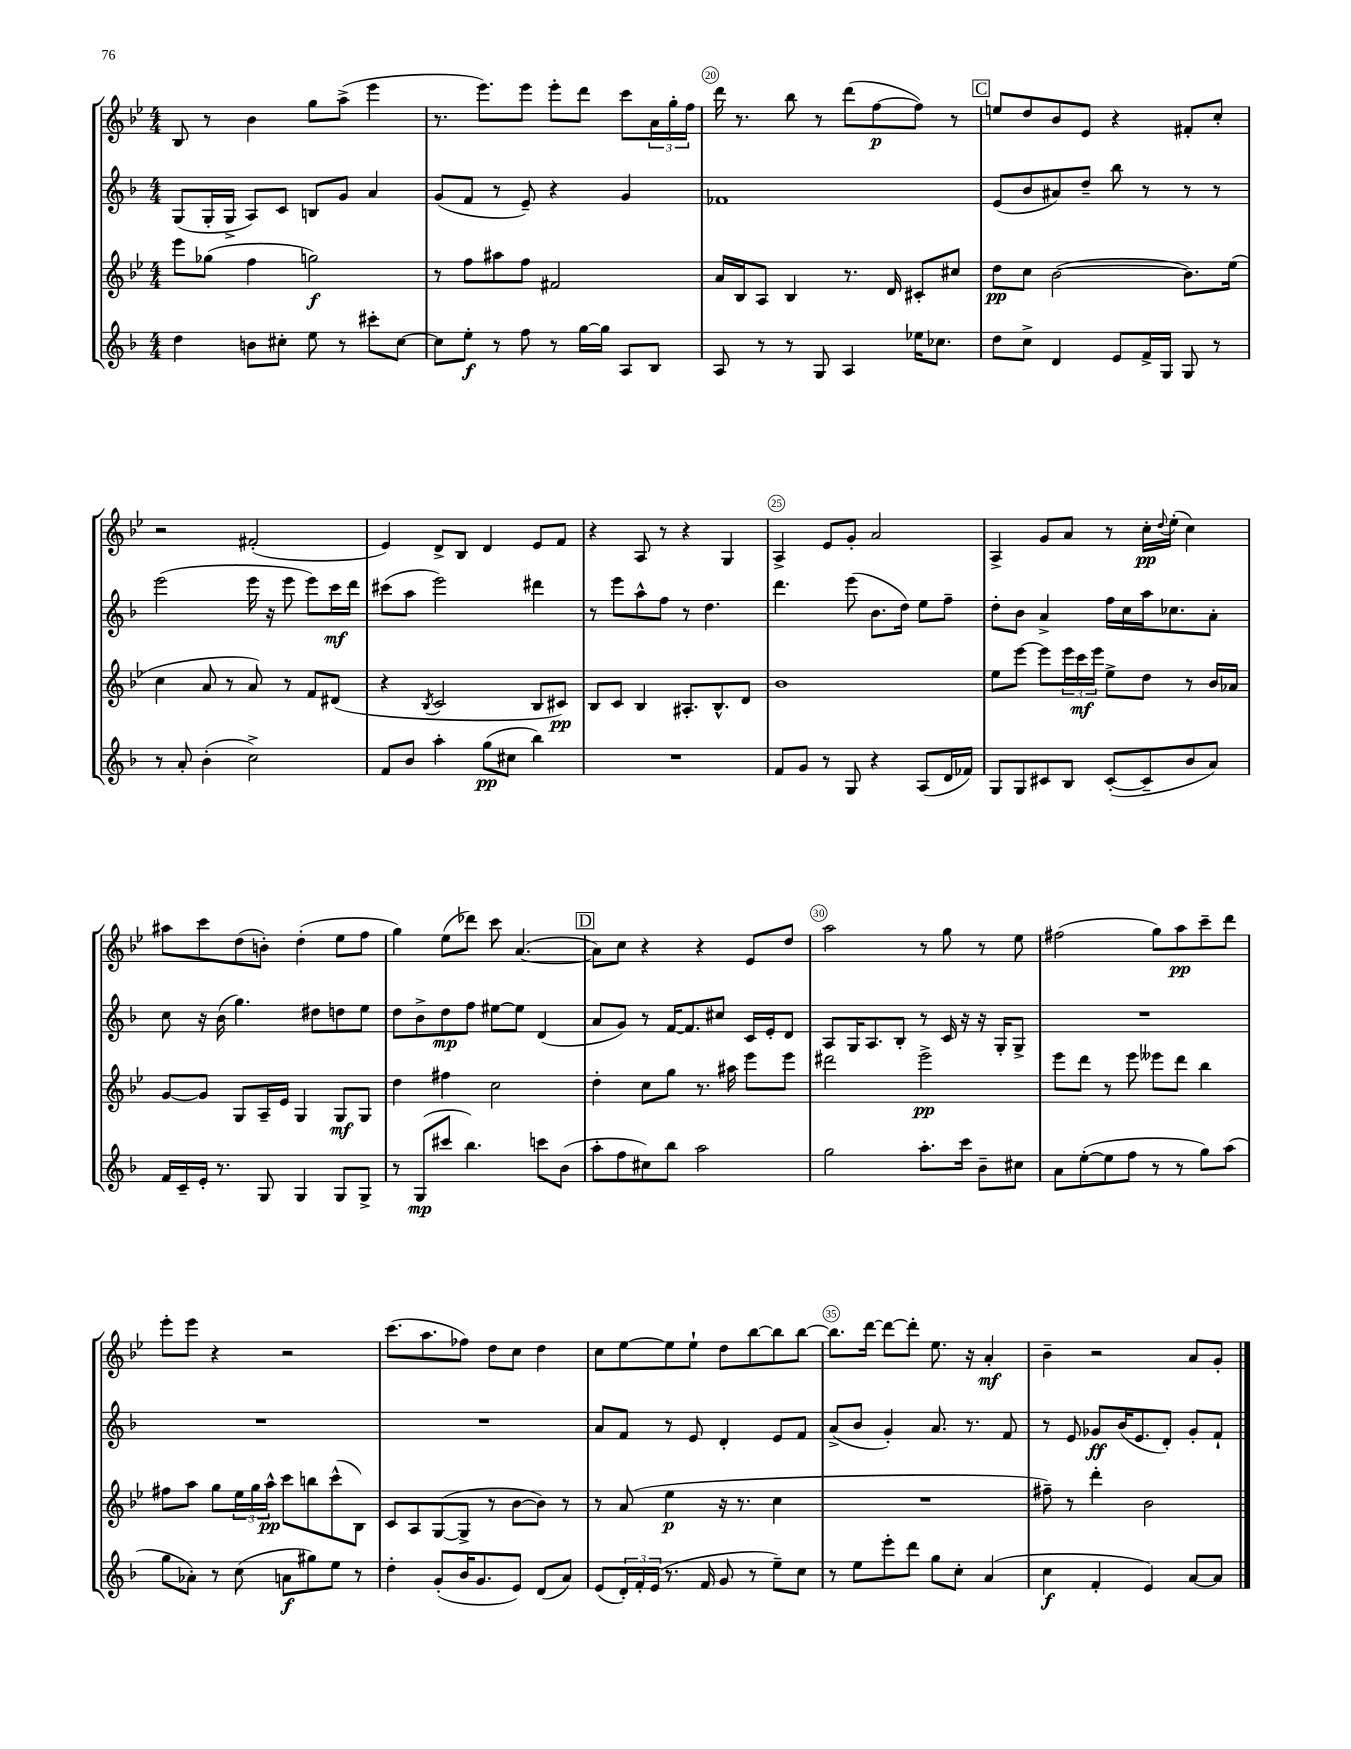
<<
\new StaffGroup <<
\new Staff = "s0" {
    \clef treble \key bes \major \numericTimeSignature \time 4/4
    bes8 r8 bes'4 g''8 a''8->( ees'''4 |
    r8. ees'''8.) ees'''8 ees'''8-. d'''8 c'''8 \tuplet 3/2 { a'16 g''16-. f''16 } |
    d'''16 r8. bes''8 r8 d'''8( f''8~\p f''8) r8 |
    \mark \markup { \box "C" } e''8 d''8 bes'8 ees'8 r4 fis'8-. c''8-. |
    r2 fis'2-.( |
    ees'4) d'8-> bes8 d'4 ees'8 f'8 |
    r4 a8 r8 r4 g4 |
    a4-> ees'8 g'8-. a'2 |
    a4-> g'8 a'8 r8 c''16-.\pp \appoggiatura { d''8 } ees''16-.( c''4) |
    ais''8 c'''8 d''8( b'8-.) d''4-.( ees''8 f''8 |
    g''4) ees''8( des'''8) c'''8 a'4.~( |
    \mark \markup { \box "D" } a'8) c''8 r4 r4 ees'8 d''8 |
    a''2 r8 g''8 r8 ees''8 |
    fis''2( g''8) a''8\pp c'''8-- d'''8 |
    ees'''8-. ees'''8 r4 r2 |
    c'''8.( a''8. fes''8) d''8 c''8 d''4 |
    c''8 ees''8~ ees''8 ees''8-! d''8 bes''8~ bes''8 bes''8~ |
    bes''8. d'''16~ d'''8~ d'''8-. ees''8. r16 a'4-.\mf |
    bes'4-- r2 a'8 g'8-. \bar "|." |
}
\new Staff = "s1" {
    \clef treble \key f \major \numericTimeSignature \time 4/4
    g8( g16-. g16-> a8) c'8 b8 g'8 a'4 |
    g'8( f'8 r8 e'8--) r4 g'4 |
    fes'1 |
    \mark \markup { \box "C" } e'8( bes'8 ais'8) d''8-- bes''8 r8 r8 r8 |
    e'''2( e'''16 r16 e'''8 e'''8) c'''16\mf d'''16 |
    cis'''8( a''8 e'''2) dis'''4 |
    r8 e'''8 a''8-^ f''8 r8 d''4. |
    d'''4. e'''8( bes'8. d''16) e''8 f''8-- |
    d''8-. bes'8 a'4-> f''16 c''16 a''16 ces''8. a'8-. |
    c''8 r16 bes'16( g''4.) dis''8 d''8 e''8 |
    d''8 bes'8-> d''8\mp f''8 eis''8~ eis''8 d'4( |
    \mark \markup { \box "D" } a'8 g'8) r8 f'16~ f'8. cis''8 c'16 e'16-. d'8 |
    a8 g16 a8. bes8-. r8 c'16 r16 r16 g16-. g8-> |
    R1 |
    R1 |
    R1 |
    a'8 f'8 r8 e'8 d'4-. e'8 f'8 |
    a'8->( bes'8 g'4-.) a'8. r8. f'8 |
    r8 e'8 ges'8\ff bes'16( e'8. d'8-.) ges'8-. f'8-! \bar "|." |
}
\new Staff = "s2" {
    \clef treble \key bes \major \numericTimeSignature \time 4/4
    ees'''8 ges''8( f''4 g''2\f) |
    r8 f''8 ais''8 f''8 fis'2 |
    a'16 bes16 a8 bes4 r8. d'16 cis'8-. cis''8 |
    \mark \markup { \box "C" } d''8\pp c''8 bes'2~( bes'8.) ees''16( |
    c''4 a'8 r8 a'8) r8 f'8 dis'8( |
    r4 \acciaccatura { bes8 } c'2 bes8 cis'8\pp) |
    bes8 c'8 bes4 ais8.-. bes8.-^ d'8 |
    bes'1 |
    ees''8 ees'''8~ ees'''8 \tuplet 3/2 { ees'''16 c'''16\mf ees'''16 } ees''8-> d''8 r8 bes'16 aes'16 |
    g'8~ g'8 g8 a16-- ees'16 g4 g8\mf g8 |
    d''4 fis''4 c''2 |
    \mark \markup { \box "D" } d''4-. c''8 g''8 r8. ais''16 ees'''8 ees'''8 |
    dis'''2 ees'''2->\pp |
    ees'''8 d'''8 r8 ees'''8 eeses'''8 d'''8 bes''4 |
    fis''8 a''8 g''8 \tuplet 3/2 { ees''16 g''16 a''16-^\pp } c'''8 b''8 c'''8-^( bes8) |
    c'8 a8 g8~( g8-> r8 bes'8~ bes'8) r8 |
    r8 a'8( ees''4\p r16 r8. c''4 |
    R1 |
    fis''8--) r8 d'''4-. bes'2 \bar "|." |
}
\new Staff = "s3" {
    \clef treble \key f \major \numericTimeSignature \time 4/4
    d''4 b'8 cis''8-. e''8 r8 cis'''8-. cis''8~ |
    cis''8 e''8-.\f r8 f''8 r8 g''16~ g''16 a8 bes8 |
    a8 r8 r8 g8 a4 ees''16 ces''8. |
    \mark \markup { \box "C" } d''8 c''8-> d'4 e'8 f'16-> g16 g8 r8 |
    r8 a'8-. bes'4-.( c''2->) |
    f'8 bes'8 a''4-. g''8\pp( cis''8 bes''4) |
    R1 |
    f'8 g'8 r8 g8 r4 a8( d'16 fes'16) |
    g8 g8 cis'8 bes8 cis'8~-.( cis'8-- bes'8 a'8) |
    f'16 c'16-- e'16-. r8. g8 g4 g8 g8-> |
    r8 g8\mp( cis'''8 bes''4.) c'''8 bes'8( |
    \mark \markup { \box "D" } a''8-. f''8 cis''8) bes''8 a''2 |
    g''2 a''8.-. c'''16 bes'8-- cis''8 |
    a'8 e''8~-.( e''8 f''8 r8 r8 g''8) a''8( |
    g''8 aes'8-.) r8 c''8( a'8\f gis''8) e''8 r8 |
    d''4-. g'8-.( bes'16 g'8. e'8) d'8( a'8) |
    e'8( \tuplet 3/2 { d'16-.) f'16-. e'16( } r8. f'16 g'8 r8 e''8--) c''8 |
    r8 e''8 e'''8-. d'''8 g''8 c''8-. a'4( |
    c''4\f f'4-. e'4) a'8~ a'8 \bar "|." |
}
>>
>>
\layout { \context { \Score currentBarNumber = #18 \override BarNumber.break-visibility = ##(#f #t #t) barNumberVisibility = #(every-nth-bar-number-visible 5) \override BarNumber.stencil = #(make-stencil-circler 0.1 0.3 ly:text-interface::print) } }
